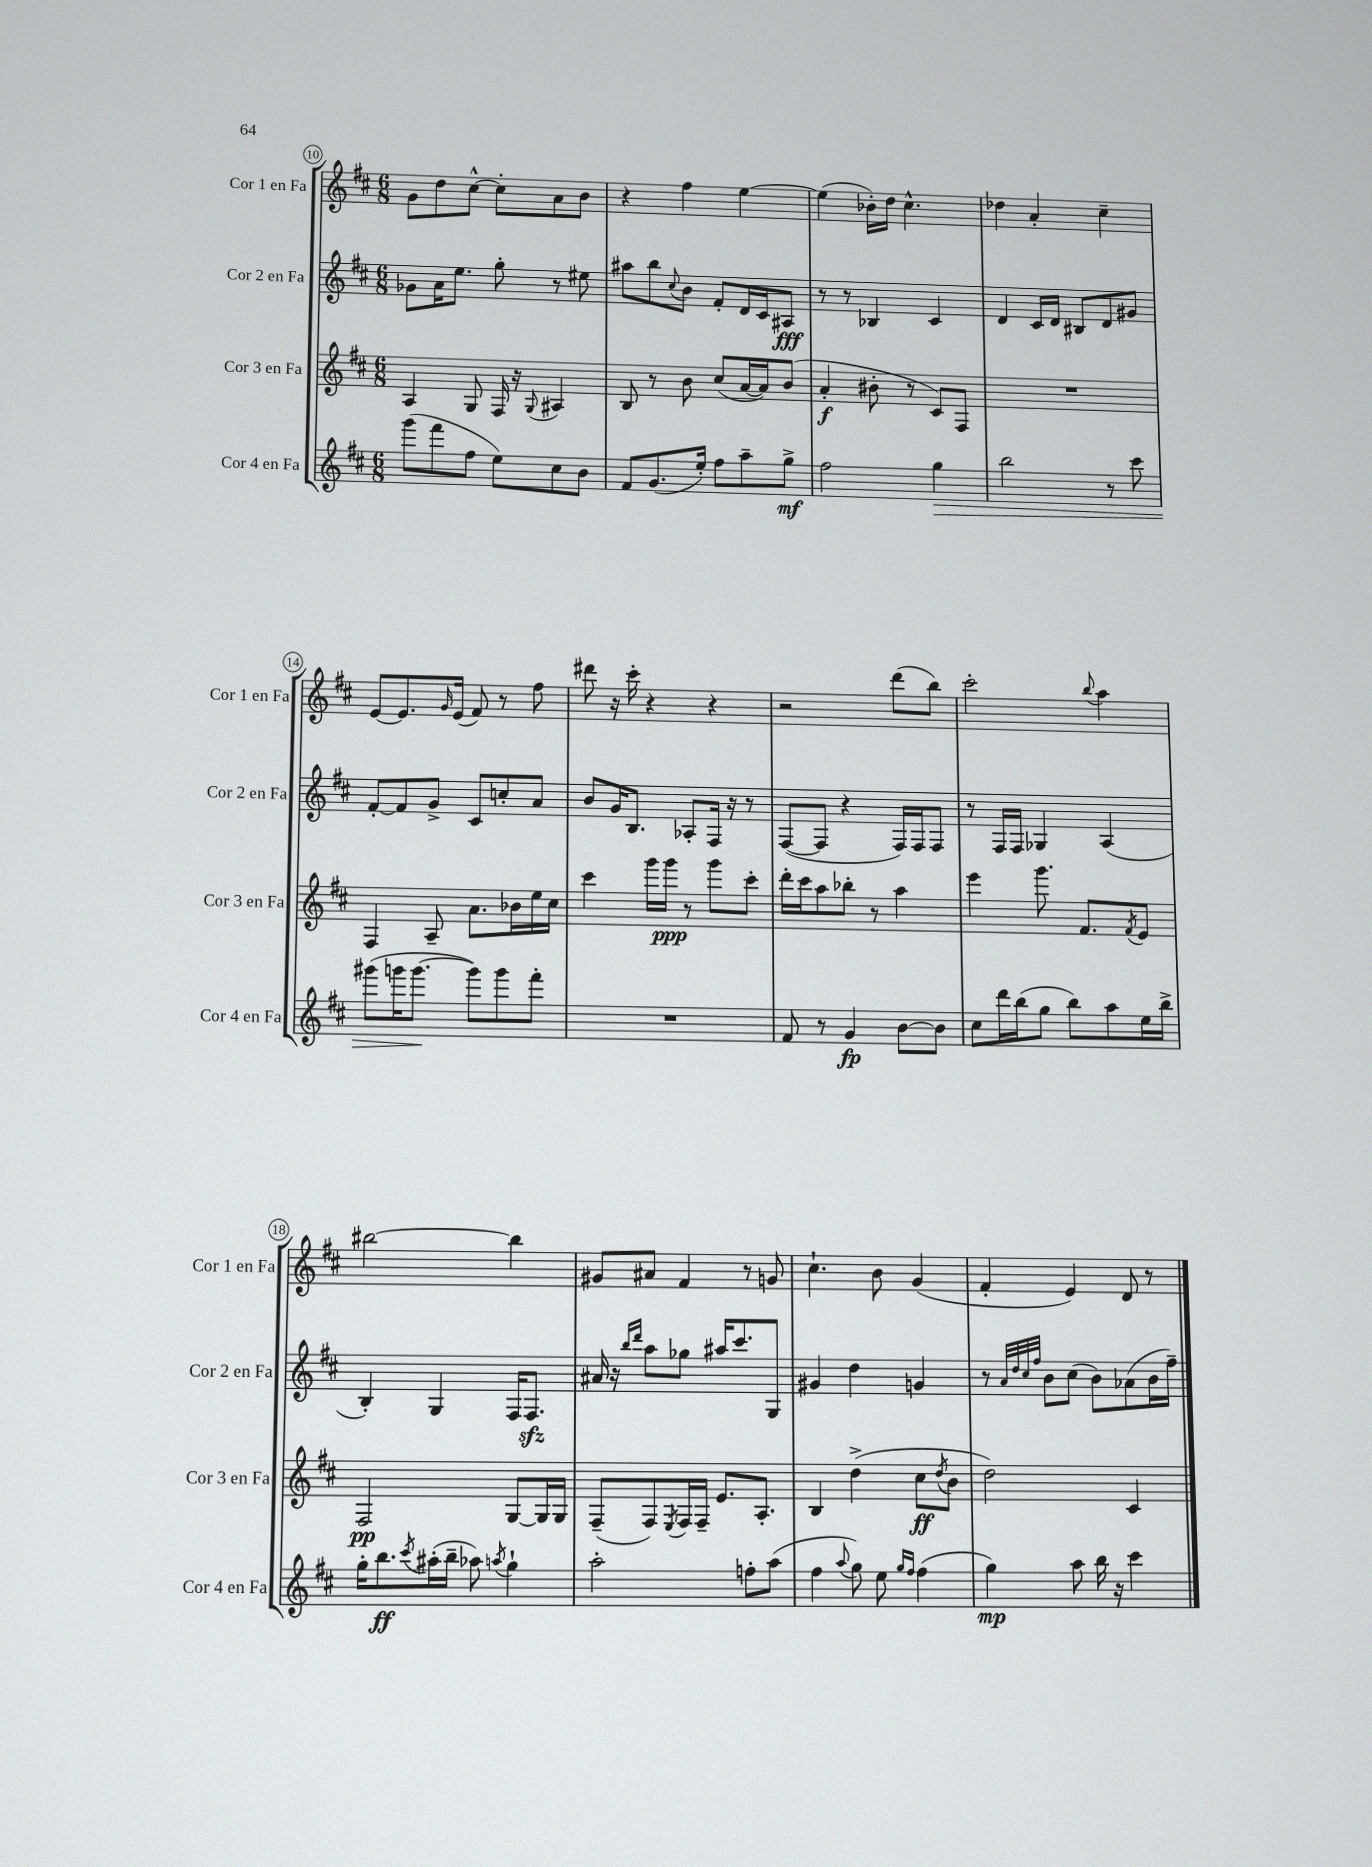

**kern	**kern	**kern	**kern
*staff4	*staff3	*staff2	*staff1
*clefG2	*clefG2	*clefG2	*clefG2
*k[f#c#]	*k[f#c#]	*k[f#c#]	*k[f#c#]
*M6/8	*M6/8	*M6/8	*M6/8
(8ggg	4A	8g-	8g
8fff#	.	16a	8dd
.	.	8.ee	.
8ff#	8G	.	[8cc#^^
8ee)	16F#	8gg'	8cc#']
.	16r	.	.
.	8qqG	.	.
8cc#	4A#	8r	8a
8b	.	8ee#	8b
=	=	=	=
8f#	8B	8aa#	4r
(8.g	8r	8bb	.
.	.	8qqcc#	.
.	8b	8b	4ff#
16ee')	.	.	.
8ff#	(8cc#	8f#'	.
8aa~	[16a	16d	[4ee
.	16a])	16c#	.
8gg^	(8b	8A#	.
=	=	=	=
2ff#	4a'	8r	(4ee]
.	.	8r	.
.	8b#'	4B-	16b-')
.	.	.	16dd
.	8r	.	4.cc#^^
4gg	8c#)	4c#	.
.	8F#	.	.
=	=	=	=
2bb	2.r	4d	4dd-
.	.	16c#	4a'
.	.	16d	.
.	.	8B#	.
8r	.	8d	4cc#~
8ccc#	.	8g#	.
=	=	=	=
(8ggg#	4F#	[8f#'	[8e
16ggg	.	8f#]	8.e]
[8.ggg	.	.	.
.	8A~	8g^	.
.	.	.	16qqg
.	.	.	(16e
8ggg])	8.a	8c#	8f#)
8ggg	.	8cc'	8r
.	16b-	.	.
8fff#'	16ee	8a	8ff#
.	16cc#	.	.
=	=	=	=
2.r	4ccc#	8b	8ddd#
.	.	16g	16r
.	.	8.B	16ccc#'
.	16ggg	.	4r
.	16ggg	.	.
.	8r	8A-'	.
.	8ggg	16F#	4r
.	.	16r	.
.	8ccc#'	8r	.
=	=	=	=
8f#	16ddd'	([8F#	2r
.	16ccc#	.	.
8r	8aa	8F#]	.
4g	8bb-'	4r	.
.	8r	.	.
[8b	4aa	16F#)	(8ddd
.	.	16F#	.
8b]	.	8F#	8bb)
=	=	=	=
8cc#	4eee	8r	2ccc#'
16ddd	.	16F#	.
(16bb	.	16F#	.
8gg	8.ggg	4G-	.
8bb)	.	.	.
.	8.f#	.	.
.	.	.	8qqbb
8aa	.	(4A	4aa
.	8qf#	.	.
16ee	8e	.	.
16bb^	.	.	.
=	=	=	=
16gg'	2F#	4B')	[2bb#
8.bb	.	.	.
8qccc#	.	.	.
(16aa#'	.	4G	.
16bb~	.	.	.
8aa-)	.	.	.
8qaa	.	.	.
4gg`	[8G	16F#	4bb#]
.	.	8.F#	.
.	16G]	.	.
.	16G	.	.
=	=	=	=
2aa'	(8F#~	16a#	8g#
.	.	16r	.
.	.	16qqbb	.
.	.	16qqddd	.
.	8F#)	8aa	8a#
.	8qE	.	.
.	16F#	8gg-	4f#
.	16F#~	.	.
.	8.e	16aa#	.
.	.	8.ccc#	.
8ff'	.	.	8r
.	8.A'	.	.
(8aa	.	8G	8g
=	=	=	=
4ff#	4B	4g#	4.cc#`
8qqaa	.	.	.
8gg)	(4dd^	4dd	.
8ee	.	.	8b
16qqgg	.	.	.
16qqff#	.	.	.
(4ff#	8cc#	4g	(4g
.	8qdd	.	.
.	8b	.	.
=	=	=	=
4gg)	2dd)	8r	4f#'
.	.	32qqa	.
.	.	32qqdd	.
.	.	32qqcc#	.
.	.	32qqff#	.
.	.	8b	.
8aa	.	(8cc#	4e)
16bb	.	8b)	.
16r	.	.	.
4ccc#	4c#	(8a-	8d
.	.	16b	8r
.	.	16ff#~)	.
==	==	==	==
*-	*-	*-	*-
